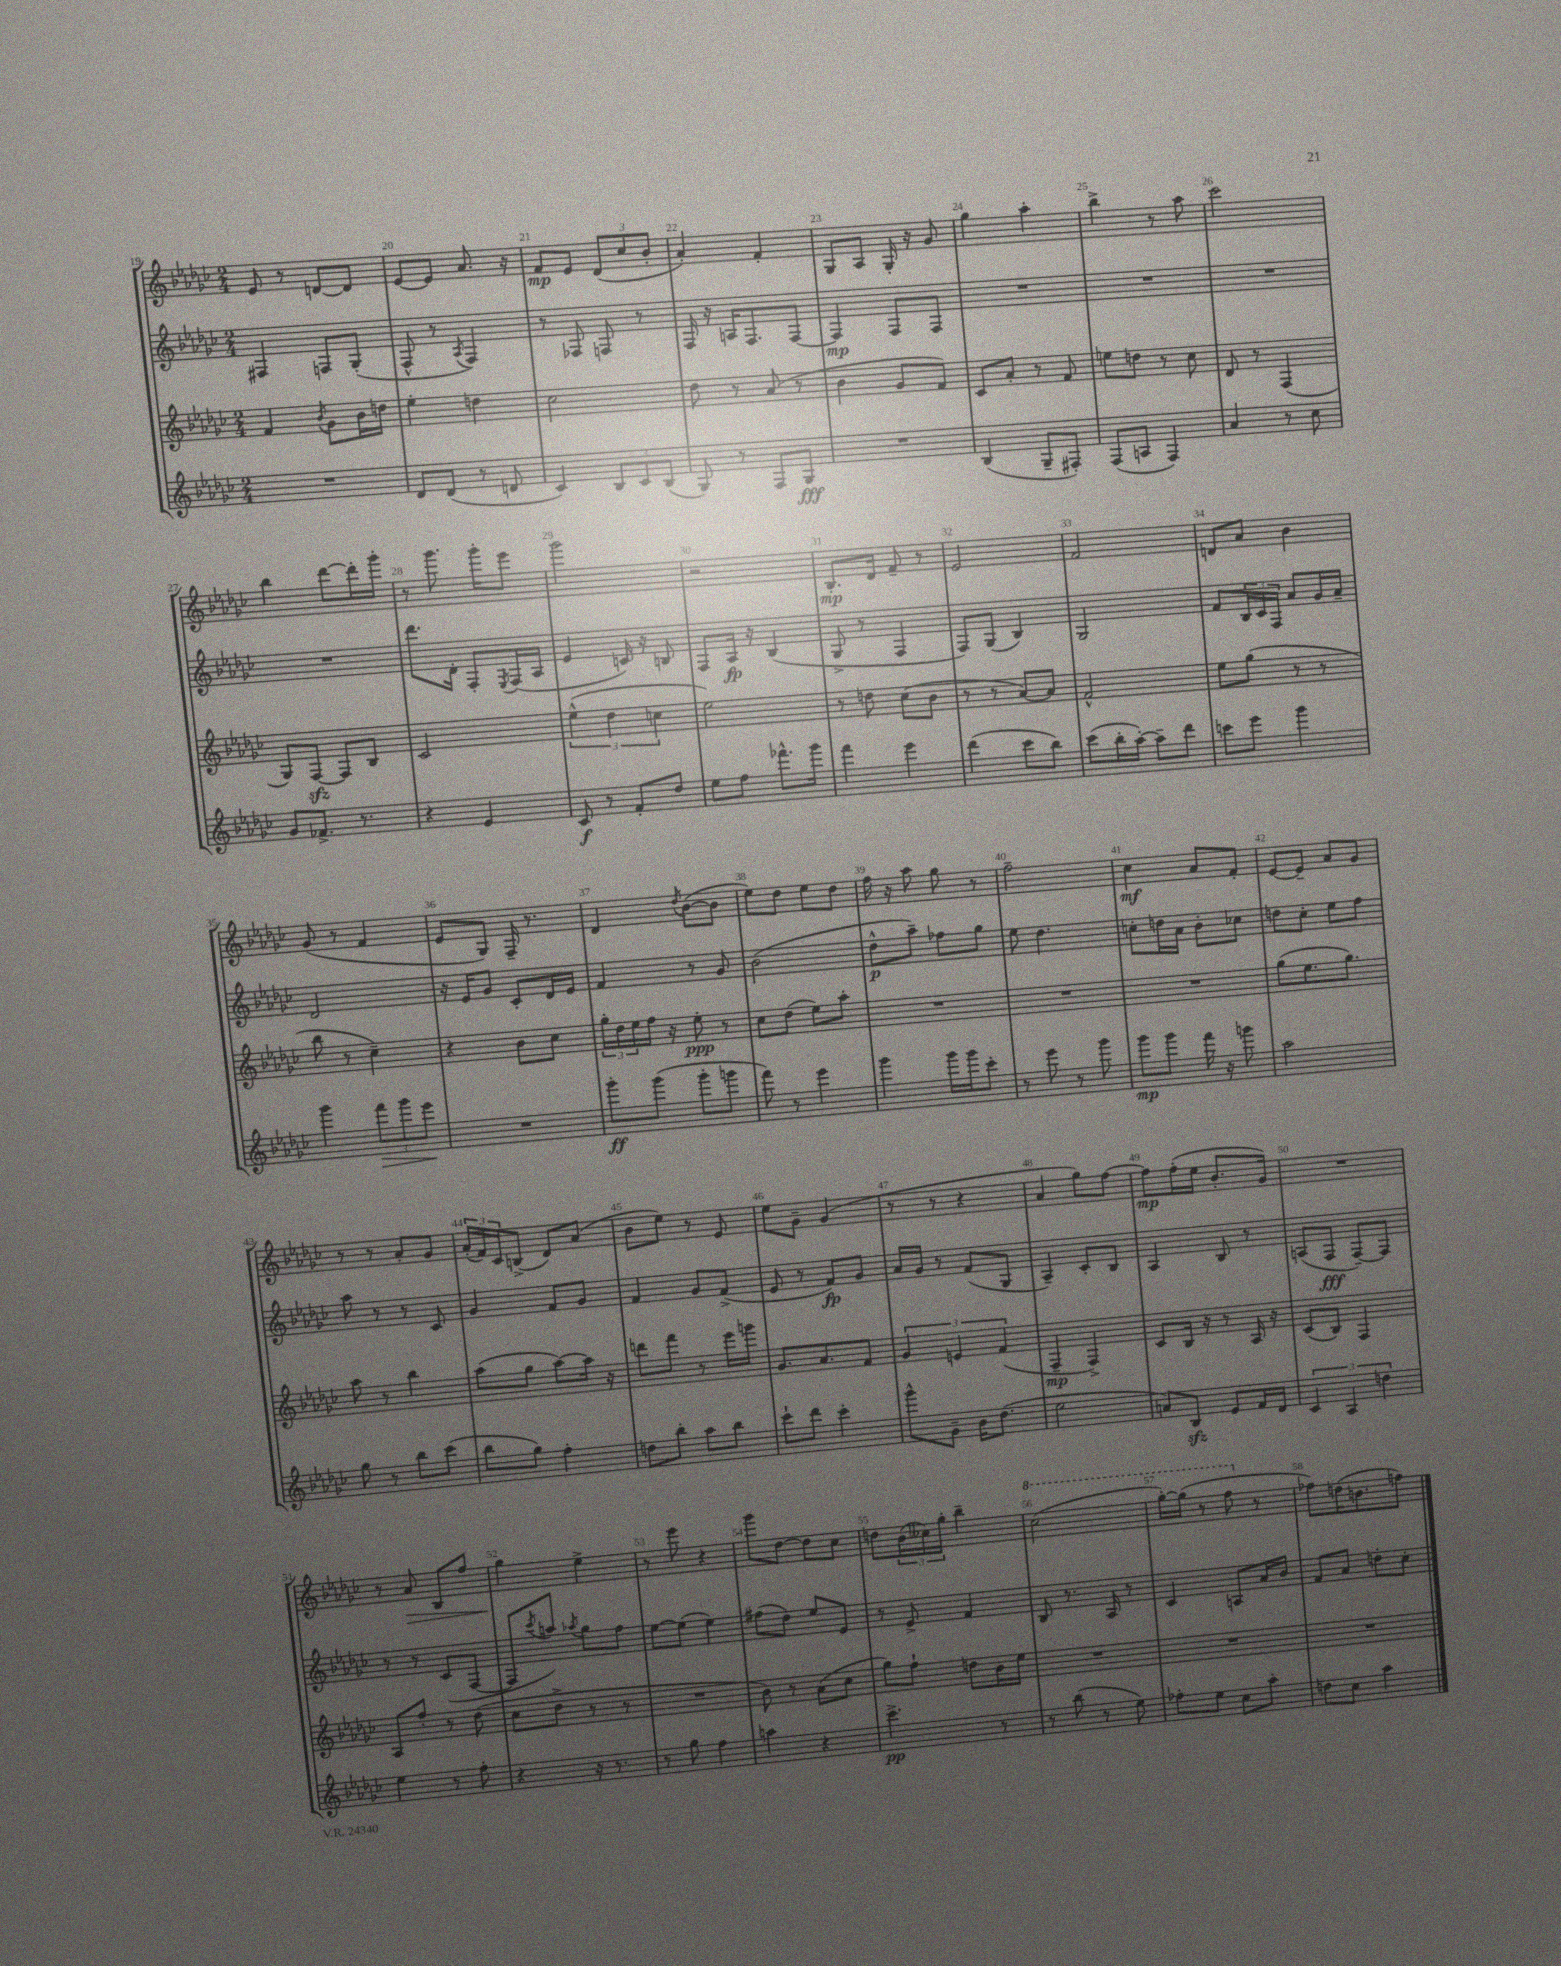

**kern	**kern	**kern	**kern
*staff4	*staff3	*staff2	*staff1
*clefG2	*clefG2	*clefG2	*clefG2
*k[b-e-a-d-g-c-]	*k[b-e-a-d-g-c-]	*k[b-e-a-d-g-c-]	*k[b-e-a-d-g-c-]
*M2/4	*M2/4	*M2/4	*M2/4
2r	4f	4F#	8e-
.	.	.	8r
.	8qb-	.	.
.	8g-	8F	[8d
.	16b-	(8G-'	8d]
.	16dd	.	.
=	=	=	=
8d-	4ee-'	8F^^	[8e-
(8d-	.	8r	8e-]
.	.	8qA-	.
8r	4dd	4F)	8.a-
8d	.	.	.
.	.	.	16r
=	=	=	=
4c-)	2cc-	8r	8f
.	.	8F-	8e-
12B-	.	8F	(12d-
12c-	.	.	12cc-
.	.	8r	.
(12B-	.	.	12b-'
=	=	=	=
8G-)	8dd-	16F	4a-')
.	.	16r	.
8r	8r	16A	.
.	.	8.F	.
8F	(8a-	.	4f'
8G-	8r	[8F	.
=	=	=	=
2r	4b-	4F]	8G-
.	.	.	8A-
.	8g-	8F	16G-'
.	.	.	16r
.	8f)	8F	8g-
=	=	=	=
(4B-	8c-	2r	4gg-
.	8a-'	.	.
8G-~	8r	.	4aa-'
8F#')	8f	.	.
=	=	=	=
(8F	8ee	2r	4bb-^
8A	8dd	.	.
4F)	8r	.	8r
.	8cc-	.	8aa-
=	=	=	=
4a-	8d-	2r	2ccc-
.	8r	.	.
8r	(4F	.	.
8cc-	.	.	.
=	=	=	=
8g-	8G-)	2r	4bb-
8.f-^	[8F	.	.
.	8F]	.	[8ddd-
8.r	.	.	.
.	8B-	.	16ddd-']
.	.	.	16ggg-'
=	=	=	=
4r	2c-	8.ddd-	8r
.	.	.	8.ggg-
.	.	16d-'	.
4e-	.	8F'	.
.	.	.	16ggg-'
.	.	8qE-	.
.	.	(16F	8eee-
.	.	16A-	.
=	=	=	=
8c-	(6ee-^^	4e-	2ggg-
8r	.	.	.
.	6dd-	.	.
8f'	.	16c)	.
.	.	16r	.
.	6cc	.	.
8dd-	.	8B	.
=	=	=	=
8ee-	2ee-)	8F	2r
8ff	.	16A-	.
.	.	16r	.
8.fff-^^	.	(4B-	.
16ggg-	.	.	.
=	=	=	=
4fff	8r	8G-^	8.B-'
.	8dd	8r	.
.	.	.	16d-
4eee-	(8cc-	4F	8f~
.	8b-	.	8r
=	=	=	=
(4ddd-	8r	8F)	2e-
.	8r	(8G-	.
8ccc-	[8a-)	4B-)	.
8bb-)	8a-]	.	.
=	=	=	=
(8ccc-	2f^^	2G-	2f
16bb-'	.	.	.
[16aa-')	.	.	.
8aa-~]	.	.	.
8ddd-	.	.	.
=	=	=	=
8ccc	8ee-	8f	8d
8eee-	(8gg-	24B-	8a-
.	.	24c-	.
.	.	24F	.
4ggg-	8r	8a-	4b-
.	8r	16g-	.
.	.	16a-~	.
=	=	=	=
4ggg-	8bb-	2d-	(8g-
.	8r	.	8r
12fff	4cc-~)	.	4f
12ggg-	.	.	.
12eee-	.	.	.
=	=	=	=
2r	4r	16r	8e-
.	.	16e-	.
.	.	8g-	8G-)
.	8b-	8c-'	16F~
.	.	.	8.r
.	8cc-	16d-	.
.	.	16e-	.
=	=	=	=
8ggg-'	24gg-'	4f	4d-
.	24dd-	.	.
.	24ee-	.	.
(8ggg-	16ff	.	.
.	16r	.	.
.	.	.	8qdd-
8ggg-'	8ee-'	8r	([8b-
8ggg	8r	8g-	8b-]
=	=	=	=
8fff)	8cc-	(2b-	8ee-)
8r	(8dd-	.	8dd-
4eee-	8ee-)	.	8ee-
.	8aa-'	.	8dd-
=	=	=	=
4ggg-	2r	8dd-^^	16ff
.	.	.	16r
.	.	8aa-~)	8aa-
16ggg-	.	8ff-	8gg-
16ggg-	.	.	.
8ccc-'	.	8gg-	8r
=	=	=	=
8r	2r	8ee-	2ff~
8eee-	.	4.dd-	.
8r	.	.	.
8ggg-	.	.	.
=	=	=	=
8ggg-	2r	8cc'	4cc-
8ggg-	.	16dd	.
.	.	16a-	.
16fff	.	8b-'	8a-
16r	.	.	.
8ggg	.	8cc-	8f'
=	=	=	=
2aa-	(8gg-	8dd	[8e-
.	8.ee-	8cc-'	8e-~]
.	.	8ee-	8a-
.	8.gg-)	.	.
.	.	8ff	8g-
=	=	=	=
8gg-	8aa-	8aa-	8r
8r	8r	8r	8r
8bb-	4bb-	8r	8a-'
(8ccc-	.	8c-	8g-
=	=	=	=
8bb-	(8aa-	4g-	(24a-'
.	.	.	24f)
.	.	.	24c-
8gg-)	8gg-	.	(8B^
4ff'	[8aa-)	8f	8d-)
.	16aa-]	8g-	(8a-
.	16r	.	.
=	=	=	=
8dd	8ddd	4f	8b-
8bb-'	8fff	.	8ee-)
8aa-	8r	8g-	8r
8bb-	16eee-	(8f^	8e-
.	16ggg	.	.
=	=	=	=
8ccc-`	8.g-	8e-	8ee-
8ddd-	.	8r	8g-~
.	8.a-	.	.
4ccc-'	.	8f)	(4g-
.	8f	8g-	.
=	=	=	=
8ggg-^^	6g-	16a-	8r
.	.	16g-	.
8g-~	.	8r	8r
.	6e	.	.
16b-	.	(8f	4r
(8.dd-	.	.	.
.	(6f	.	.
.	.	8G-	.
=	=	=	=
2ee-	4F~	4A-~)	4a-
.	4F^)	8c-'	8gg-)
.	.	8B-	[8ff
=	=	=	=
8a)	8c-	4A-	8ff]
8B-	16B-	.	(16ff'
.	16r	.	16ee-
8e-	8r	8B-	8.b-'
16f	16A-	8r	.
16d-	16r	.	16g-)
=	=	=	=
6c-	(8c-	(8A	2r
.	8B-)	8F	.
6A-	.	.	.
.	4F	[8F~)	.
6dd	.	.	.
.	.	8F]	.
=	=	=	=
4ee-	8A-	8r	8r
.	8ff'	8r	8a-
8r	8r	(8c-	8B-
8ff'	(8dd-	[8F	8ff
=	=	=	=
4r	8cc-	8F]	4gg-
.	.	8qccc-	.
.	8dd-^	8aa)	.
.	.	8qaa-	.
16r	8r	8gg-	4ee-^
8.r	.	.	.
.	8r	8ff	.
=	=	=	=
8r	2r	[8ee-	8r
8gg-	.	(8ee-]	8eee-
4ff	.	4ee-)	4r
=	=	=	=
4aa	8b-)	(8ff#	8ggg-
.	8r	8dd-)	[8dd-
4r	(8a-	8ee-	8dd-]
.	8cc-	8e-	8cc-
=	=	=	=
4.ccc-^	8gg-)	8r	8dd
.	8ff`	8e-^	(24b-
.	.	.	24cc--)
.	.	.	24gg-'
.	8dd	4f	4bb-~
8r	16b-	.	.
.	16ee-	.	.
=	=	=	=
8r	2r	8B-	(2ccc-
(8bb-	.	8.r	.
8r	.	.	.
.	.	16A-	.
8ee-)	.	8r	.
=	=	=	=
8ff-'	2r	4c-	[16ggg-')
.	.	.	(16ggg-]
8ee-	.	.	8r
8cc-	.	8A	8fff
8aa-'	.	16a-	8r
.	.	16b-	.
=	=	=	=
8dd	2r	8f	8ff-)
8cc-	.	8a-	(16dd
.	.	.	8.b
4aa-	.	8dd'	.
.	.	8cc-'	8ff)
==	==	==	==
*-	*-	*-	*-
